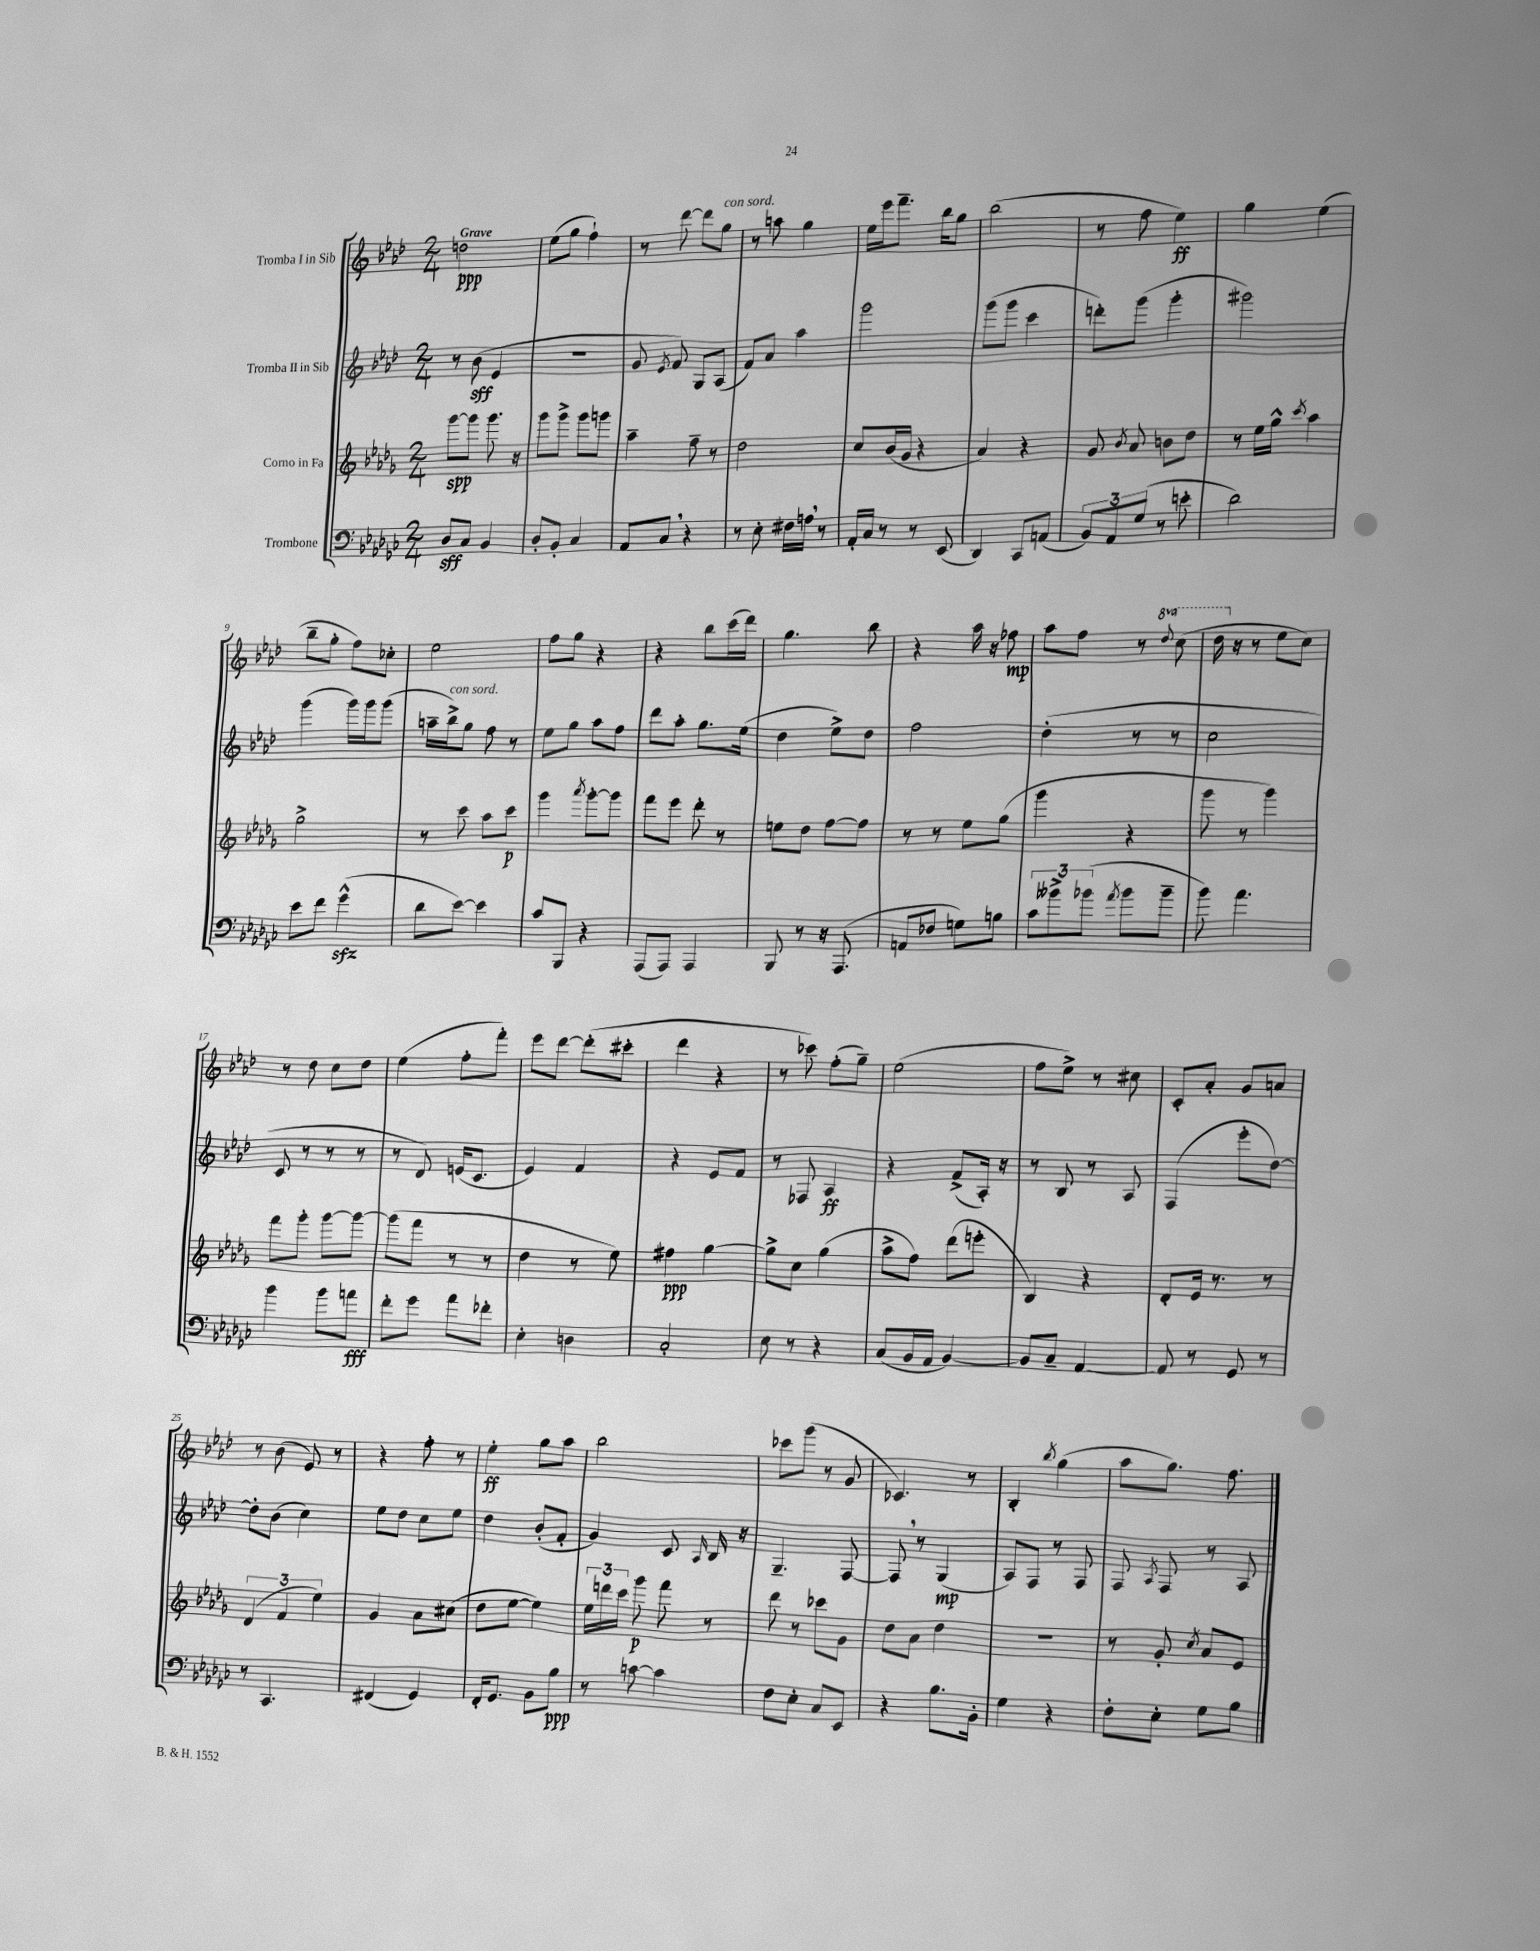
<<
\new StaffGroup <<
\new Staff = "s0" \with { instrumentName = "Tromba I in Sib" } {
    \clef treble \key aes \major \numericTimeSignature \time 2/4 \set Staff.ottavationMarkups = #ottavation-simple-ordinals \tempo "Grave"
    \autoBeamOff d''2\ppp |
    ees''8[( g''8] f''4-!) |
    r8 des'''8~ des'''8[ g''8]^\markup { \italic "con sord." } |
    r8 a''8 g''4 |
    ees''16[ ees'''16 f'''8.]-- bes''16[ g''8] |
    bes''2( |
    r8 f''8 ees''4\ff) |
    g''4 ees''4( |
    bes''8[-- g''8]-. f''8[) ces''8]-. |
    ees''2 |
    f''8[ g''8] r4 |
    r4 bes''8[ c'''16( des'''16]) |
    g''4. bes''8 |
    r4 aes''16 r16 fes''8\mp |
    aes''8[ f''8] r8 \ottava #1 \appoggiatura { des'''8 } c'''8( |
    des'''16 \ottava #0 r16 r8 ees''8[ c''8]) |
    r8 des''8 c''8[ des''8] |
    ees''4( f''8[-. f'''8]-.) |
    ees'''8[ des'''8]~ des'''8[-.( cis'''8]-. |
    des'''4 r4 |
    r8 ces'''8) f''8[-.( g''8]--) |
    ees''2( |
    f''8[ ees''8]->) r8 cis''8 |
    c'8[-. aes'8]-. g'8[ a'8] |
    r8 bes'8( ees'8) r8 |
    r4 f''8-. r8 |
    ees''4-.\ff g''8[ aes''8] |
    bes''2 |
    ces'''8[ g'''8]( r8 g'8 |
    ces'4.) r8 |
    bes4-. \acciaccatura { bes''8 } g''4( |
    aes''8[ g''8.]) f''8. \bar "|." |
}
\new Staff = "s1" \with { instrumentName = "Tromba II in Sib" } {
    \clef treble \key aes \major \numericTimeSignature \time 2/4
    \autoBeamOff r8 bes'8\sff( ees'4 |
    R2 |
    g'8 \acciaccatura { ees'8 } f'8) g8[ aes8]( |
    f'8[) aes'8] aes''4 |
    g'''2 |
    g'''8[( g'''8] c'''4 |
    d'''8[-.) g'''8]( g'''4-. |
    gis'''2) |
    g'''4( g'''16[) g'''16 g'''8]( |
    a''16[-- bes''16->^\markup { \italic "con sord." }) g''8] f''8 r8 |
    ees''8[ g''8] aes''8[ f''8] |
    des'''8[ aes''8]-. g''8.[ ees''16]( |
    des''4 ees''8[->) des''8] |
    f''2 |
    des''4-.( r8 r8 |
    c''2 |
    c'8 r8 r8 r8 |
    r8 des'8) e'16[( c'8.] |
    ees'4) f'4 |
    r4 ees'8[ f'8] |
    r8 fes8 aes4\ff |
    r4 f'8[->( aes16]-.) r16 |
    r8 bes8 r8 aes8 |
    f4( ees'''8[-. des''8]~) |
    des''8[-. bes'8]( c''4) |
    ees''8[ des''8] c''8[ ees''8] |
    des''4 bes'8[-.( f'8]-. |
    g'4) c'8 \grace { aes16 } bes16 r16 |
    g4.-- f8~ |
    f8 \breathe r8 g4\mp( |
    aes8[) f8] r8 f8 |
    f8 \acciaccatura { aes8 } f8 r8 aes8 \bar "|." |
}
\new Staff = "s2" \with { instrumentName = "Corno in Fa" } {
    \clef treble \key des \major \numericTimeSignature \time 2/4
    \autoBeamOff ges'''8[~\spp ges'''8] ges'''8. r16 |
    ges'''8[ ges'''8]-> ges'''8[ g'''8] |
    aes''4-- f''8-- r8 |
    des''2 |
    c''8[ bes'16( ges'16] r4 |
    aes'4) r4 |
    ges'8 \acciaccatura { bes'8 } aes'8 b'8[ des''8] |
    r8 ees''16[ ges''16]-^ \acciaccatura { c'''8 } aes''4 |
    ges''2-> |
    r8 c'''8 aes''8[ c'''8]\p |
    ges'''4 \acciaccatura { aes'''8 } ges'''8[~-. ges'''8] |
    f'''8[ ees'''8] des'''8-. r8 |
    e''8[ des''8] f''8[~ f''8] |
    r8 r8 ees''8[ ges''8]( |
    ges'''4 r4 |
    ges'''8 r8 ges'''4) |
    f'''8[ ges'''8]-. ges'''8[~ ges'''8]~ |
    ges'''8[( f'''8] r8 r8 |
    des''4 r8 ees''8) |
    fis''4\ppp ges''4~ |
    ges''8[-> c''8] ges''4( |
    aes''8[-> f''8]) des'''8[( e'''8]-. |
    bes4) r4 |
    des'8[-. ees'16] r8. r8 |
    \tuplet 3/2 { des'4( f'4 ees''4) } |
    ges'4 aes'8[ cis''8]( |
    des''8[ ees''8]~ ees''4) |
    \tuplet 3/2 { ees''16[ d'''16 c'''16] } ges'''8\p f'''8 r8 |
    des'''8 r8 ces'''8[ ges'8] |
    des''8[ aes'8] des''4 |
    r2 |
    r8 ges'8-. \acciaccatura { c''8 } aes'8[ ees'8] \bar "|." |
}
\new Staff = "s3" \with { instrumentName = "Trombone" } {
    \clef bass \key ges \major \numericTimeSignature \time 2/4
    \autoBeamOff des8[\sff ces8] bes,4 |
    des8[-. bes,8]-. ces4 |
    aes,8[ ces8] \breathe r4 |
    r8 ees8-. fis16[ a16] \breathe r8 |
    aes,16[-. ces16] r8 r8 ees,8( |
    des,4) ces,8[ a,8]( |
    \tuplet 3/2 { bes,8[) aes,8 ges8]( } r8 e'8-. |
    des'2) |
    ees'8[ f'8] ges'4-^\sfz( |
    des'8[ ees'8]~) ees'4 |
    ces'8[ bes,,8] r4 |
    aes,,8[( aes,,8]) aes,,4 |
    bes,,8 r8 r16 aes,,8.( |
    a,8[ fes8] g8[) b8] |
    \tuplet 3/2 { ces'8[ beses'8-> bes'8]( } \acciaccatura { aes'8 } bes'8[ bes'8]-- |
    bes'8) aes'4. |
    bes'4 bes'8[ a'8]\fff |
    f'8[-. ges'8] aes'8[ fes'8]-. |
    ees4-. d4 |
    ces2-. |
    ees8 r8 r4 |
    ces8[( bes,16 aes,16] bes,4~) |
    bes,8[ ces8]-- aes,4~ |
    aes,8 r8 ges,8 r8 |
    r8 ces,4. |
    fis,4( ges,4) |
    f,16[-. ges,8.] bes,8[ bes8]\ppp |
    r8 c'8~ c'4 |
    f8[ ees8]-. ces8[ ees,8] |
    r4 bes8.[ bes,16]-. |
    ges4 r4 |
    f8[-. ees8]-. ges8[ bes8] \bar "|." |
}
>>
>>
